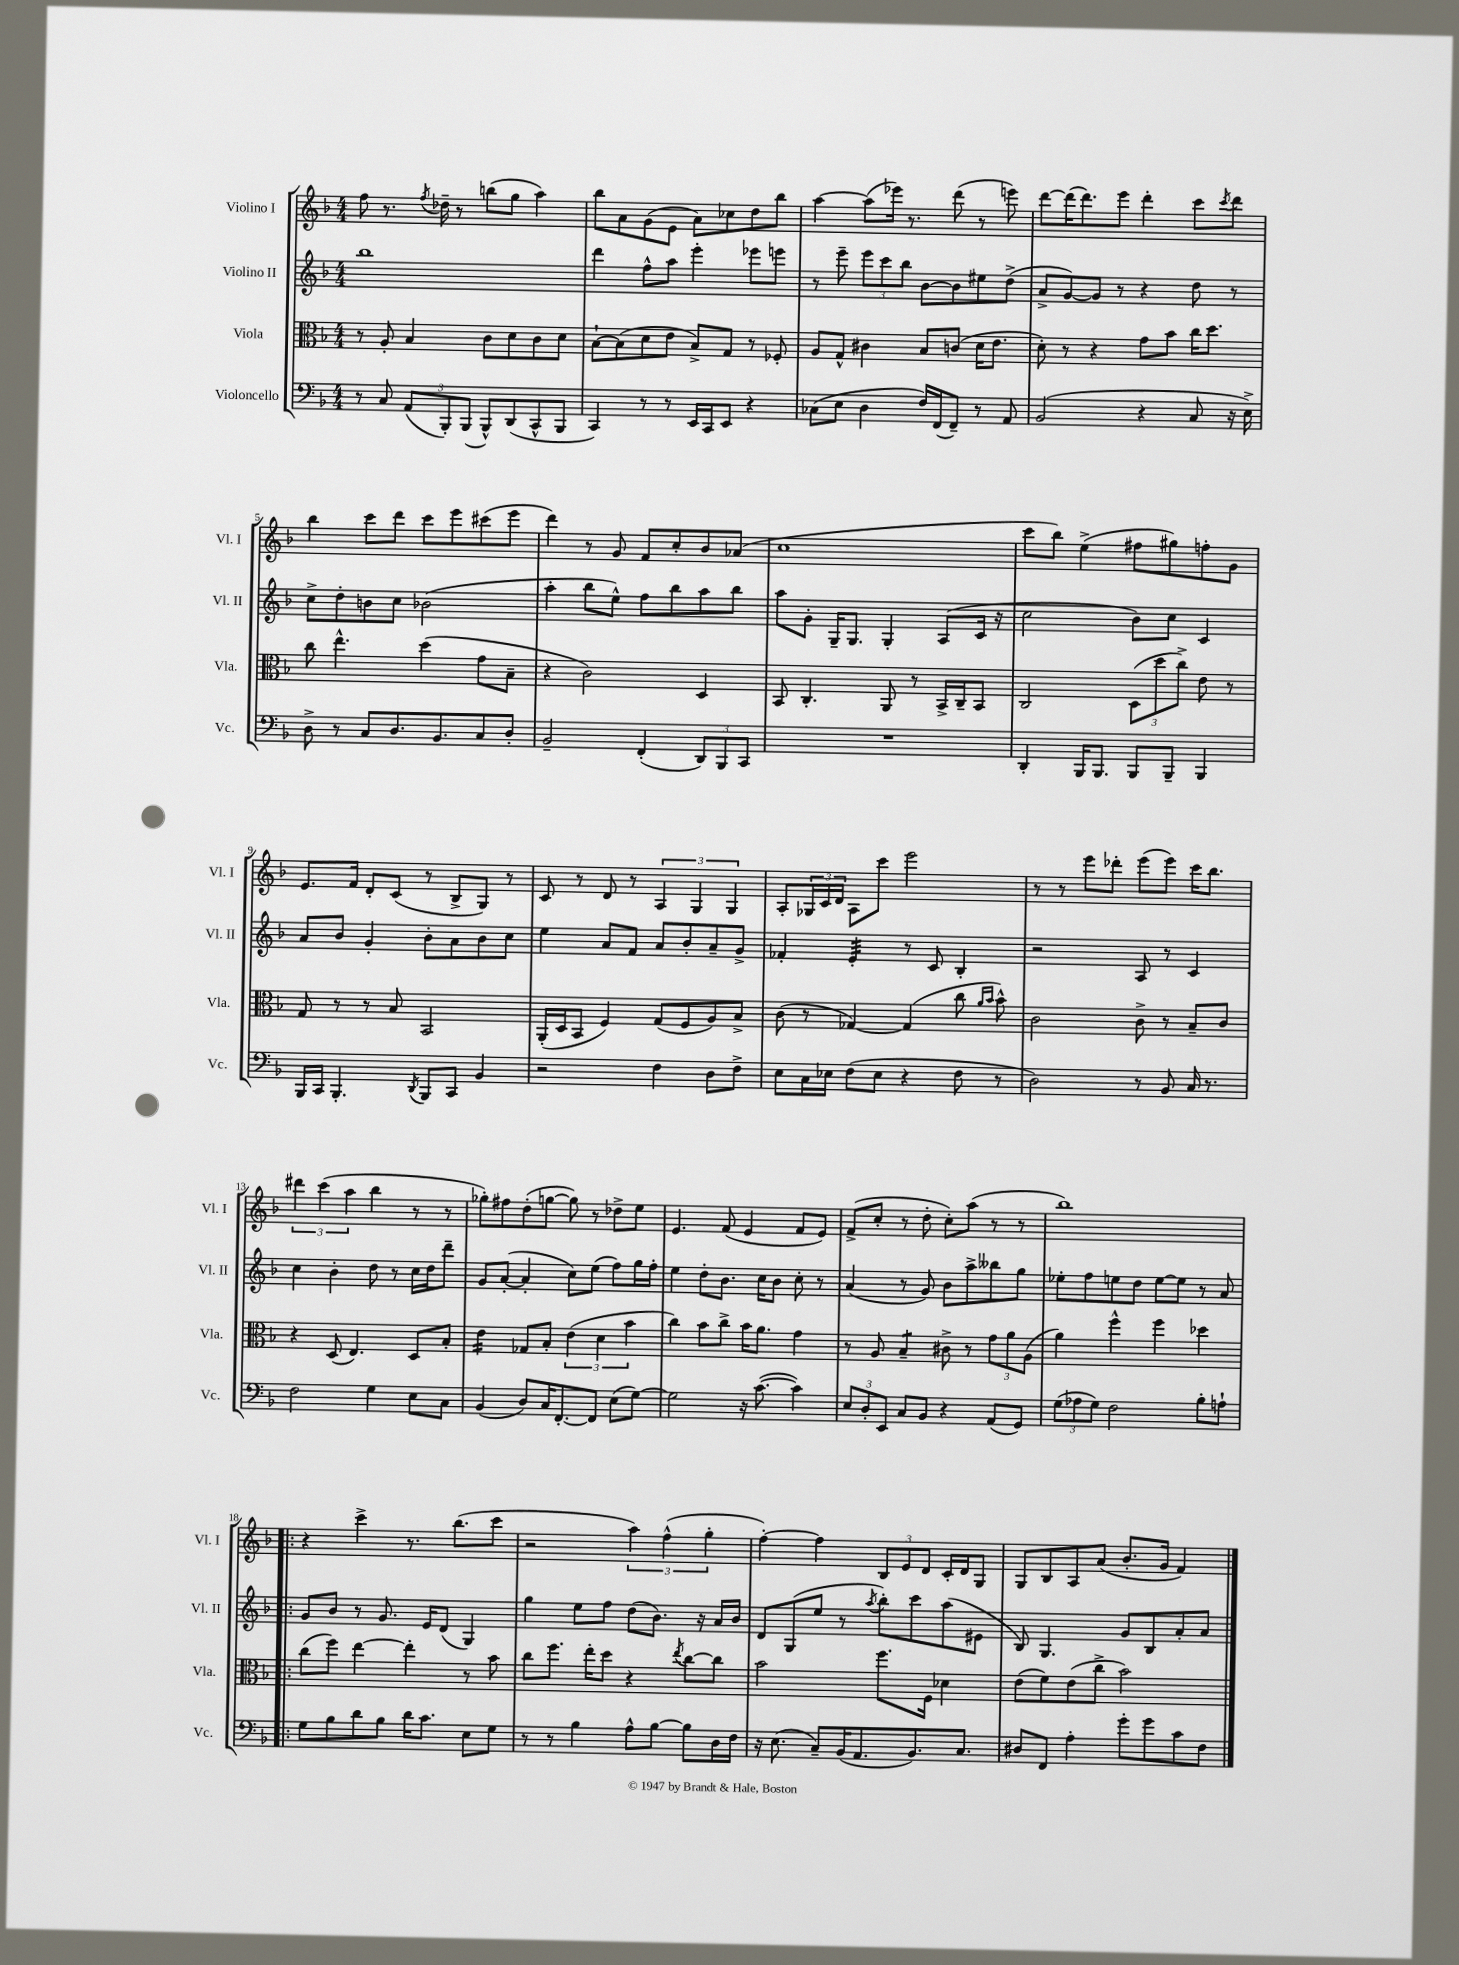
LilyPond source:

<<
\new StaffGroup <<
\new Staff = "s0" \with { instrumentName = "Violino I" shortInstrumentName = "Vl. I" } {
    \clef treble \key f \major \numericTimeSignature \time 4/4
    f''8 r8. \acciaccatura { f''8 } des''16-- r8 b''8( g''8 a''4) |
    bes''8 a'8 g'8( e'8 a'8) ces''8 d''8 bes''8 |
    a''4~ a''8( ees'''16) r8. d'''8( r8 e'''8) |
    d'''8~ d'''16( d'''8.) e'''8 d'''4-. c'''8 \acciaccatura { c'''8 } d'''8 |
    bes''4 c'''8 d'''8 c'''8 e'''8 cis'''8( e'''8 |
    d'''4) r8 g'8 f'8 c''8-. bes'8 aes'8( |
    c''1 |
    c'''8 bes''8) e''4->( fis''8 gis''8) f''8-. g'8 |
    e'8. f'16 d'8-. c'8( r8 bes8-> g8) r8 |
    c'8 r8 d'8 r8 \tuplet 3/2 { a4 g4 g4 } |
    a8-. \tuplet 3/2 { ges16 c'16 d'16 } a8 c'''8 e'''2 |
    r8 r8 e'''8 des'''8-. e'''8( e'''8) c'''16 bes''8. |
    \tuplet 3/2 { dis'''4 c'''4( a''4 } bes''4 r8 r8 |
    ges''8-.) fis''8 d''8-.( g''8~ g''8) r8 des''8-> e''8 |
    e'4. f'8( e'4 f'8 e'8) |
    f'8->( c''8-. r8 d''8-. c''8-.) a''8( r8 r8 |
    bes''1) |
    \bar ".|:" r4 c'''4-> r8. bes''8.( c'''8 |
    r2 \tuplet 3/2 { a''4) f''4-^( g''4-. } |
    f''4~-.) f''4 \tuplet 3/2 { bes8 e'8 d'8 } c'16-. d'16 g8 |
    g8 bes8 a8 a'8( bes'8.-. g'16 f'4) \bar "|." |
}
\new Staff = "s1" \with { instrumentName = "Violino II" shortInstrumentName = "Vl. II" } {
    \clef treble \key f \major \numericTimeSignature \time 4/4
    bes''1 |
    d'''4 f''8-^ a''8 e'''4-. ees'''8 e'''8 |
    r8 e'''8-- \tuplet 3/2 { e'''8 c'''8 bes''8 } bes'8~ bes'8 eis''8 d''8->( |
    a'8-> g'8~) g'8 r8 r4 d''8 r8 |
    c''8-> d''8-. b'8 c''8 bes'2( |
    a''4-. bes''8 e''8-^) f''8 bes''8 a''8 bes''8 |
    a''8 g'8-. g16-- g8. g4-. a8( c'16 r16 |
    c''2 bes'8) c''8 c'4 |
    a'8 bes'8 g'4-. bes'8-. a'8 bes'8 c''8 |
    e''4 a'8 f'8 a'8 bes'8-. a'8-- g'8-> |
    fes'4-. e'4:32-. r8 c'8 bes4-. |
    r2 a8 r8 c'4 |
    c''4 bes'4-. d''8 r8 c''16 d''16 d'''8-- |
    g'8 a'8~-.( a'4-. c''8) e''8( f''8) g''16 f''16-. |
    e''4 d''8-. bes'8. c''16 bes'8 c''8-. r8 |
    a'4( r8 g'8) bes'8 a''8-> beses''8 g''8 |
    ees''8-. f''8 e''8 d''8 e''8~ e''8 r8 a'8 |
    \bar ".|:" g'8 bes'8 r8 g'8. e'16 d'8( g4) |
    g''4 e''8 f''8 d''8( bes'8.) r16 a'16 bes'16 |
    d'8 g8( e''8 r8 \acciaccatura { a''8 } bes''8-.) c'''8 a''8( eis'8 |
    bes8) g4. g'8 bes8 a'8-. a'8 \bar "|." |
}
\new Staff = "s2" \with { instrumentName = "Viola" shortInstrumentName = "Vla." } {
    \clef alto \key f \major \numericTimeSignature \time 4/4
    r8 a8-. bes4 c'8 d'8 c'8 d'8 |
    bes8~-! bes8( d'8 e'8 bes8->) g8 r8 fes8-. |
    a8 g8-^ cis'4 bes8 c'8( d'16 e'8. |
    d'8-.) r8 r4 g'8 bes'8 c''16 d''8. |
    c''8 e''4.-^ d''4( g'8 bes8-- |
    r4 c'2) d4 |
    bes,8 c4.-. a,8 r8 bes,16-> c16-- bes,8 |
    c2 \tuplet 3/2 { d8( d''8 c''8->) } e'8 r8 |
    g8 r8 r8 bes8 bes,2 |
    a,16-.( d16 bes,8 f4) g8( f8 a8) bes8-> |
    c'8( r8 ges4~) ges4( c''8 \grace { a'16 bes'16 } bes'8-^) |
    c'2 c'8-> r8 bes8-- c'8 |
    r4 d8( e4.) d8 bes8-. |
    e'4:16 ges8 bes8-. \tuplet 3/2 { e'4( d'4 bes'4 } |
    c''4) bes'8 c''8-> bes'16 a'8. g'4 |
    r8 a8 bes4:8-- cis'8-> r8 \tuplet 3/2 { g'8 a'8 a8( } |
    a'4) f''4-^ f''4 des''4 |
    \bar ".|:" c''8( f''8) e''4~ e''4-. r8 bes'8 |
    c''8 f''8. e''16-. d''8 r4 \acciaccatura { e''8 } c''8~ c''8 |
    bes'2 f''8. f16 des'4 |
    e'8( f'8) e'8( c''8-> bes'2) \bar "|." |
}
\new Staff = "s3" \with { instrumentName = "Violoncello" shortInstrumentName = "Vc." } {
    \clef bass \key f \major \numericTimeSignature \time 4/4
    r8 c8 \tuplet 3/2 { a,8( bes,,8-.) bes,,8( } bes,,8-^) d,8( c,8-^ bes,,8 |
    c,4) r8 r8 e,16 c,16 e,8 r4 |
    ces8( e8 d4 f16) f,16( f,8--) r8 a,8 |
    bes,2( r4 c8 r16 e16->) |
    d8-> r8 c8 d8. bes,8. c8 d8-. |
    bes,2-- f,4-.( \tuplet 3/2 { d,8) bes,,8 c,8 } |
    R1 |
    d,4-. bes,,16 bes,,8. bes,,8 bes,,8-- bes,,4 |
    bes,,16 c,16 bes,,4.-. \acciaccatura { d,8 } bes,,8 c,8 bes,4 |
    r2 f4 d8 f8-> |
    e8 c16 ees16 f8( ees8 r4 f8 r8 |
    d2) r8 bes,8 c16 r8. |
    f2 g4 e8 c8 |
    bes,4( d8) c16 f,8.~-. f,8 e8( g8~) |
    g2 r16 c'8.~( c'4) |
    \tuplet 3/2 { e8 d8-. e,8 } c8 bes,8 r4 a,8( g,8) |
    \tuplet 3/2 { g8( aes8 g8) } f2 bes8-. a8-! |
    \bar ".|:" g8 bes8 d'8 bes8 d'16 c'8. e8 g8 |
    r8 r8 bes4 a8-^ bes8~ bes8 d16 f16 |
    r16 e8.( c8--) bes,16( a,8. bes,8.) c8. |
    dis8 f,8 a4-. g'8-. g'8 c'8 f8 \bar "|." |
}
>>
>>
